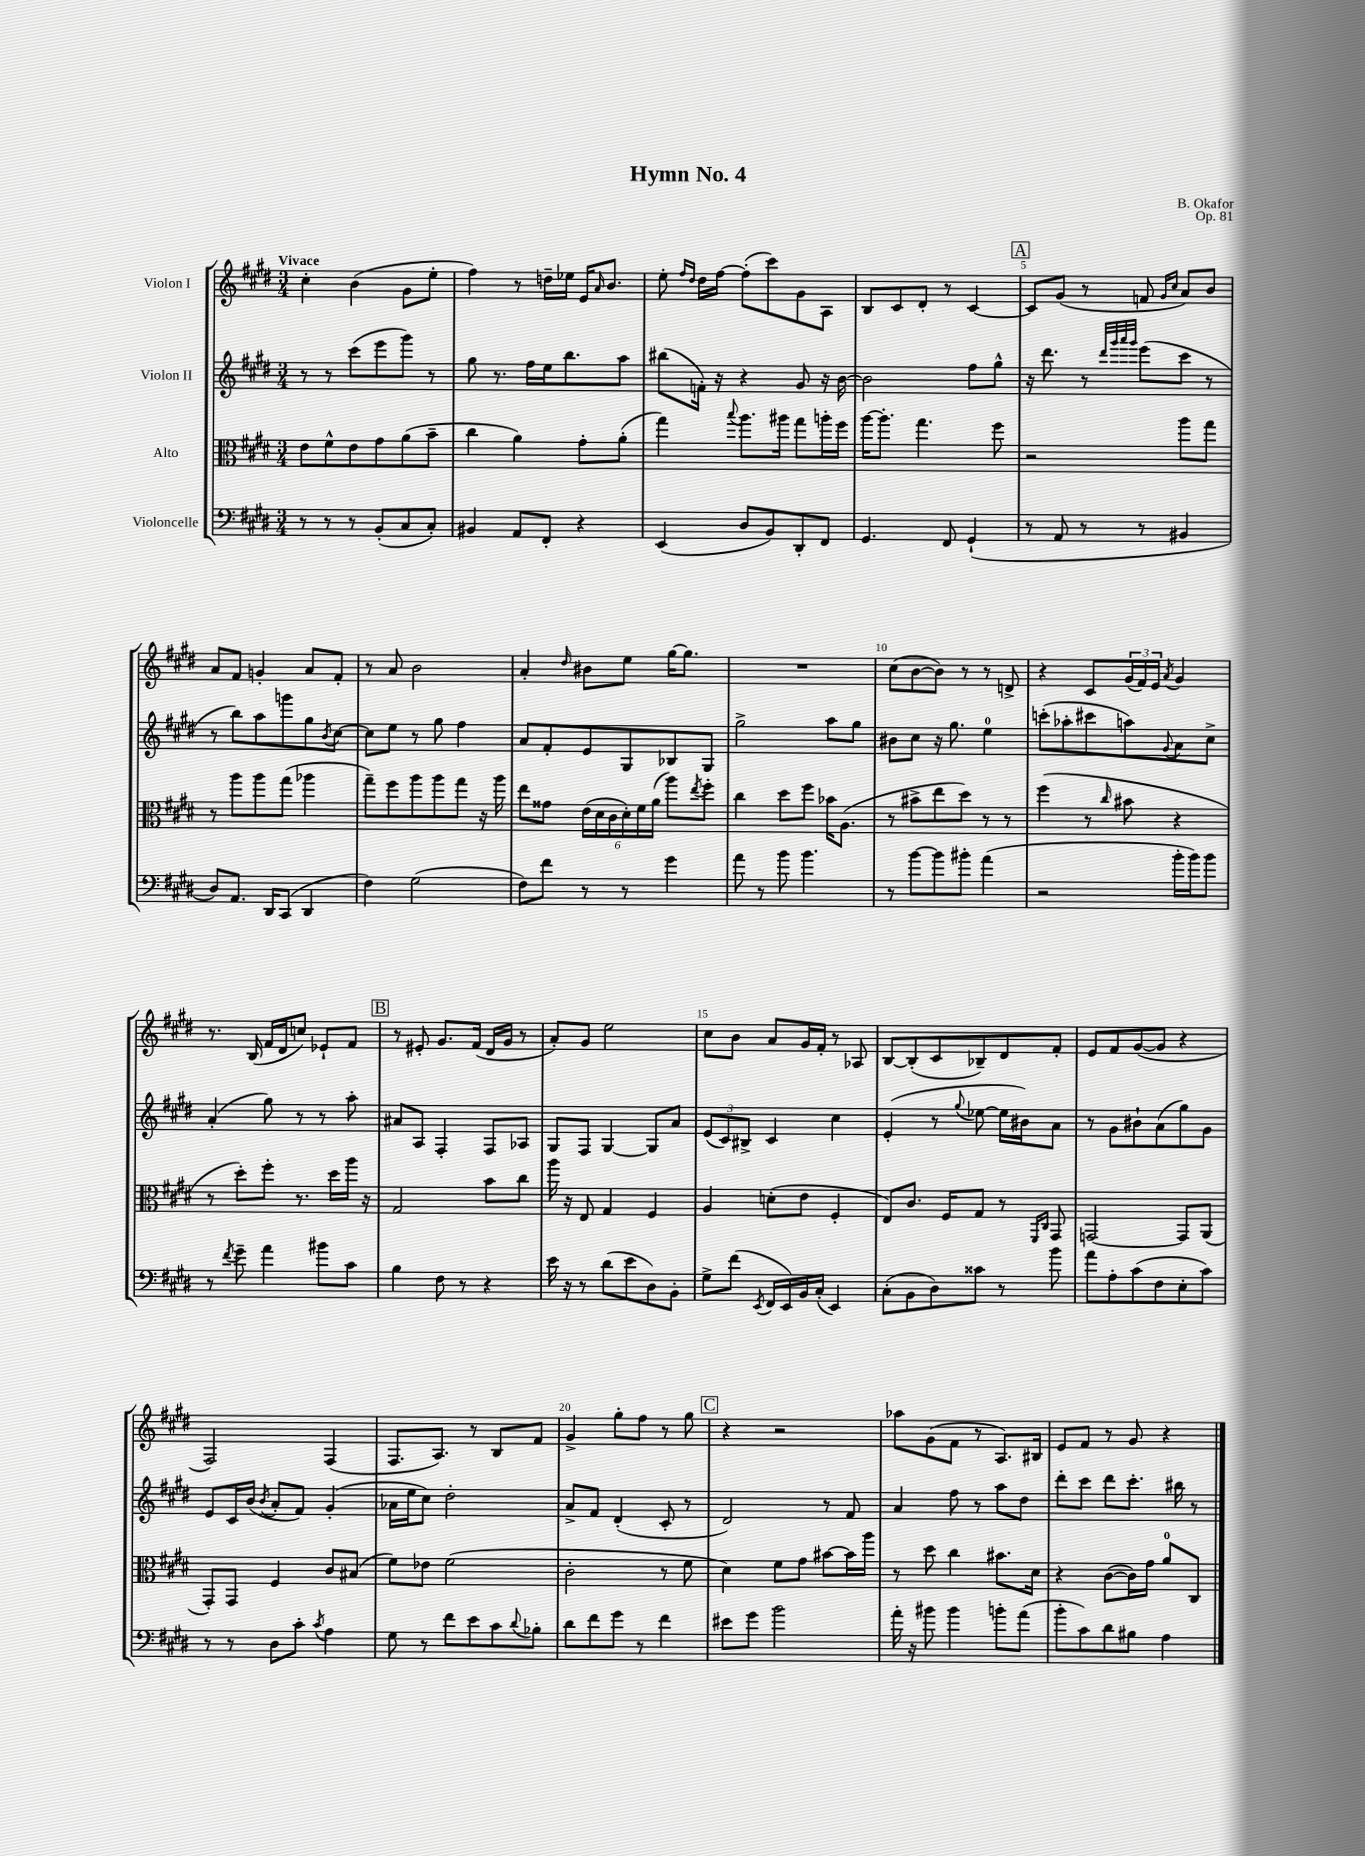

**kern	**kern	**kern	**kern
*staff4	*staff3	*staff2	*staff1
*clefF4	*clefC3	*clefG2	*clefG2
*k[f#c#g#d#]	*k[f#c#g#d#]	*k[f#c#g#d#]	*k[f#c#g#d#]
*M3/4	*M3/4	*M3/4	*M3/4
8r	8e	8r	4cc#'
8r	8f#^^	8r	.
8r	8e	(8ccc#	(4b
(8BB'	8g#	8eee	.
8C#	(8a	8ggg#)	8g#
8C#')	8b~	8r	8ee'
=	=	=	=
4BB#	4cc#	8gg#	4ff#)
.	.	8.r	.
8AA	4a)	.	8r
.	.	16ff#	.
8FF#'	.	16ee	16dd~
.	.	8.bb	16ee-
4r	8g#'	.	16e
.	.	.	16qqa
.	.	.	8.b
.	(8a'	8aa	.
=	=	=	=
(4EE	4gg#)	(8bb#	8ee'
.	.	.	16qqff#
.	.	.	16qqdd#
.	.	16f')	16dd#
.	.	16r	[16ff#
.	8qqbb	.	.
8D#	8.aa	4r	(8ff#']
8BB)	.	.	8ccc#)
.	16aa#	.	.
8DD#'	8gg#	8g#	8g#
8FF#	16aa'	16r	8A
.	16ff#	[16b	.
=	=	=	=
4.GG#	[16aa	2b]	8B
.	8.aa']	.	.
.	.	.	8c#
.	4.gg#	.	8d#'
8FF#	.	.	8r
(4GG#`	.	8ff#	[4c#
.	8ff#	8gg#^^	.
=	=	=	=
8r	2r	16r	8c#]
.	.	8.ddd#	.
8AA	.	.	(8g#
8r	.	8r	8r
.	.	32qqddd#	.
.	.	32qqggg#	.
.	.	32qqaaa	.
.	.	32qqggg#	.
8r	.	(8eee	8f
.	.	.	16qqg#
.	.	.	16qqcc#
4BB#	8aa	8ccc#	8a)
.	8gg#	8r	8b
=	=	=	=
8D#)	8r	8r	8a
8.AA	8aa	8bb)	8f#
.	8aa	8aa	4g'
16DD#	.	.	.
(8CC#	(8gg#	8ggg	.
4DD#	4aa-	8gg#	8a
.	.	8qb	.
.	.	[8cc#	8f#'
=	=	=	=
4F#)	8gg#~)	8cc#]	8r
.	8ff#	8ee	8a
(2G#	8aa	8r	2b
.	8aa	8gg#	.
.	8gg#	4ff#	.
.	16r	.	.
.	16aa	.	.
=	=	=	=
8F#)	8ee	8a	4a'
8f#	8g##	8f#'	.
.	.	.	16qqdd#
8r	(24e	8e	8b#
.	24d#	.	.
.	24c#	.	.
8r	24d#')	8G#	8ee
.	24f#	.	.
.	(24a	.	.
4g#	8aa)	8B-	[16gg#
.	.	.	8.gg#]
.	8qee	.	.
.	8ff#'	8G#	.
=	=	=	=
8a	4cc#	2gg#^	2.r
8r	.	.	.
8b	8dd#	.	.
4.b	8ff#	.	.
.	16b-	8aa	.
.	(8.A	.	.
.	.	8gg#	.
=	=	=	=
8r	8r	8b#	(8cc#
[8b	8b#^	8cc#	[8b
8b]	8ee	16r	8b])
.	.	8.gg#	.
8b#'	8dd#)	.	8r
(4a	8r	4ee	8r
.	8r	.	8d^
=	=	=	=
2r	(4ff#	(8ccc'	4r
.	.	8aa-'	.
.	8r	8ccc#	8c#
.	16qqcc#	.	.
.	8b#	8aa)	(24g#
.	.	.	24f#)
.	.	.	24e
.	.	8qqg#	8qa
16b'	4r	8a	4g#
16b)	.	.	.
8b	.	8cc#^	.
=	=	=	=
8r	8r	(4a'	8.r
8qf#	.	.	.
8g#~	8dd#')	.	.
.	.	.	(16B
4a	8ff#'	8gg#)	16f#
.	.	.	16d#
.	8.r	8r	8cc)
8b#	.	8r	8e-`
.	16dd#	.	.
8c#	16aa	8aa'	8f#
.	16r	.	.
=	=	=	=
4B	2G#	8a#	8r
.	.	8A	8e#'
8F#	.	4F#'	8.g#
8r	.	.	.
.	.	.	(16f#
4r	8b	8F#	16d#
.	.	.	16g#
.	8cc#	8A-	8r
=	=	=	=
16e	16aa	8G#	8a')
16r	16r	.	.
8r	8E	8F#	8g#
(8d#	4G#	[4G#	2ee
8e	.	.	.
8D#)	4F#	8G#]	.
8BB'	.	8a	.
=	=	=	=
8G#^	4A	(12e	8cc#
.	.	12c#)	.
(8f#	.	.	8b
.	.	12B#^	.
8qEE	.	.	.
16FF#	(8d'	4c#	8a
16EE)	.	.	.
16BB	8e	.	16g#
(16C#'	.	.	16f#'
4EE)	4F#'	4cc#	8r
.	.	.	8A-
=	=	=	=
(8C#'	8E)	(4e'	[8B
8BB	8.c#	.	(8B']
8D#)	.	8r	8c#
.	16F#	.	.
.	.	8qqgg#	.
8c##	8G#	[8ee-	8B-~)
8r	8r	16ee-]	8d#
.	.	16b#)	.
.	16qqFF#	.	.
.	16qqC#	.	.
8b	8GG#	8a	8f#'
=	=	=	=
8a	[2GG	8r	8e
8A'	.	8g#	8f#
(8c#	.	8b#`	([8g#
8F#	.	(8a	8g#]
8E'	8GG]	8gg#)	4r
8c#)	(8AA	8g#	.
=	=	=	=
8r	8GG#')	8e	2F#)
8r	8GG#	16c#	.
.	.	(16b	.
.	.	8qb	.
8D#	4F#	8a'	.
8c#'	.	8f#)	.
8qc#	.	.	.
4A	8c#	(4g#'	(4F#
.	(8B#	.	.
=	=	=	=
8G#	8f#)	16a-	8.F#
.	.	16ee	.
8r	8e-	8cc#)	.
.	.	.	8.A)
8f#	(2f#	2dd#'	.
8e	.	.	8r
8c#	.	.	8B
8qqd#	.	.	.
8B-'	.	.	8f#
=	=	=	=
8d#	2c#'	8a^	4g#^
8f#	.	8f#	.
8g#	.	(4d#'	8gg#'
8r	.	.	8ff#
4f#	8r	8c#'	8r
.	8f#	8r	8gg#
=	=	=	=
8e#	4d#)	2d#)	4r
8g#	.	.	.
2b	8f#	.	2r
.	8g#	.	.
.	[8b#	8r	.
.	16b#]	8f#	.
.	16aa	.	.
=	=	=	=
16a'	8r	4a	8aa-
16r	.	.	.
8b#	8dd#	.	(8g#
4b#	4cc#	8ff#	8f#
.	.	8r	8r
8b'	8.b#	8aa	8.A)
(8a	.	8dd#	.
.	16d#	.	16B#
=	=	=	=
8b'	4r	8ddd#'	8e
8c#)	.	8ccc#	8f#
8d#	([8c#	8ddd#	8r
8B#	16c#])	8.ccc#'	8g#
.	16g#	.	.
4A	8a	.	4r
.	.	16bb#	.
.	8C#	8r	.
==	==	==	==
*-	*-	*-	*-
